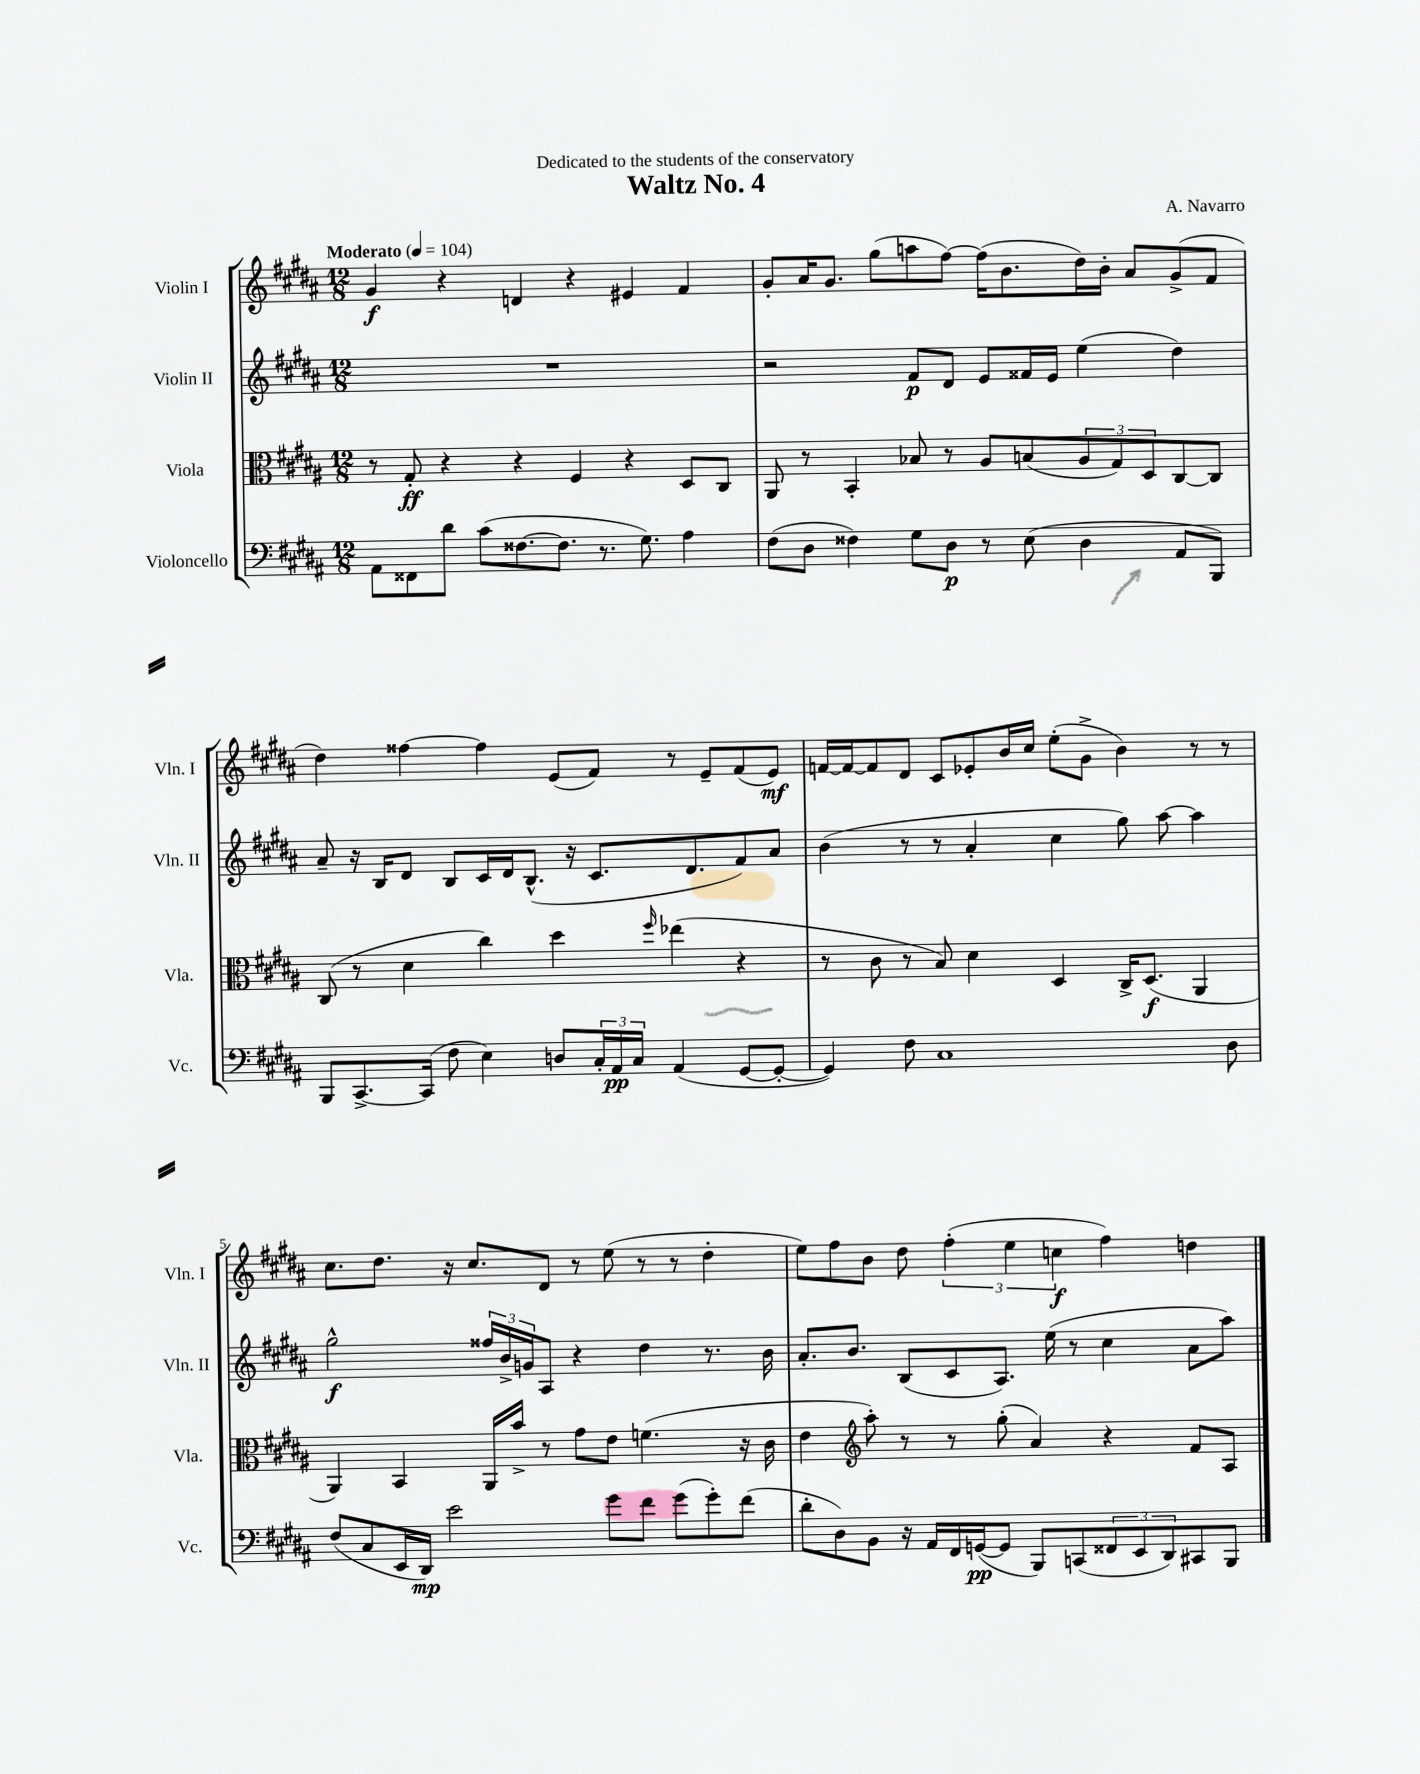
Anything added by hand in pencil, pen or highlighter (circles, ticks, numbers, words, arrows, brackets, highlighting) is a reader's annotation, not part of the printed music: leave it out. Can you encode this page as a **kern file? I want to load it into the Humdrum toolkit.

**kern	**kern	**kern	**kern
*staff4	*staff3	*staff2	*staff1
*clefF4	*clefC3	*clefG2	*clefG2
*k[f#c#g#d#a#]	*k[f#c#g#d#a#]	*k[f#c#g#d#a#]	*k[f#c#g#d#a#]
*M12/8	*M12/8	*M12/8	*M12/8
*MM104	*MM104	*MM104	*MM104
8AA#	8r	1.r	4g#
8FF##	8G#'	.	.
8d#	4r	.	4r
(8c#	.	.	.
[8.F##	4r	.	4d
8.F##]	.	.	.
.	4F#	.	4r
8.r	.	.	.
.	4r	.	4e#
8.G#)	.	.	.
4A#	8D#	.	4f#
.	8C#	.	.
=	=	=	=
(8F#	8AA#	2r	8g#'
8D#	8r	.	16a#
.	.	.	8.g#
4F##)	4BB'	.	.
.	.	.	(8gg#
8G#	8B-	8f#	8aa
8D#	8r	8d#	[8ff#)
8r	8A#	8e	(16ff#]
.	.	.	8.b
(8E	(8B	16f##	.
.	.	16e	.
4D#	12A#	(4ee	16dd#)
.	.	.	16b'
.	12G#)	.	.
.	.	.	8a#
.	12D#	.	.
8AA#	[8C#	4dd#)	(8g#^
8BBB)	8C#]	.	8f#
=	=	=	=
8BBB	(8C#	8a#~	4dd#)
[8.CC#^	8r	16r	.
.	.	16B	.
.	4d#	8d#	[4ff##
(16CC#]	.	.	.
8F#	.	8B	.
4E)	4cc#)	16c#	4ff##]
.	.	16d#	.
.	.	(8.B^^	.
8D	4dd#	.	(8e
.	.	16r	.
24C#'	.	8.c#	8f#)
24AA#	.	.	.
24C#	.	.	.
.	16qqff#	.	.
(4AA#	(4ee-	.	8r
.	.	8.d#	.
.	.	.	8e~
[8GG#	4r	8f#)	(8f#
8GG#'_	.	8a#	8e)
=	=	=	=
4GG#])	8r	(4b	[16f
.	.	.	16f_
.	8c#	.	8f]
8F#	8r	8r	8d#
1C#	8B)	8r	8c#
.	4d#	4a#'	8e-'
.	.	.	16b
.	.	.	16cc#
.	4D#	4cc#	(8ee'
.	.	.	8g#^
.	16C#^	8gg#)	4b)
.	(8.D#	.	.
.	.	[8aa#	.
.	4AA#	4aa#]	8r
8D#	.	.	8r
=	=	=	=
(8F#	4AA#)	2gg#^^	8.cc#
8C#	.	.	.
.	.	.	8.dd#
16EE	4BB	.	.
16DD#)	.	.	.
2e	.	.	16r
.	.	.	8.cc#
.	16AA#	24ff##	.
.	.	24b^	.
.	16b^	.	.
.	.	24g	.
.	8r	8A#	8d#
.	8g#	4r	8r
8g#	8e	.	(8ee
8f#	(4.f	4dd#	8r
(8g#	.	.	8r
8g#')	.	8.r	4dd#'
(8f#	16r	.	.
.	16c#	16b	.
=	=	=	=
8d#'	4e	8.a#'	8ee)
8D#)	.	.	8ff#
.	.	8.b	.
*	*clefG2	*	*
8BB	8aa#')	.	8b
16r	8r	(8B	8dd#
16AA#	.	.	.
16FF#	8r	8c#	(6ff#'
([16GG	.	.	.
8GG]	(8gg#'	8.A#)	.
.	.	.	6ee
8BBB)	4a#)	.	.
.	.	(16ee	.
.	.	.	6cc
(8CC	.	8r	.
12FF##	4r	4cc#	4ff#)
12EE	.	.	.
12DD#)	.	.	.
8CC#	8f#	8a#	4dd
8BBB	8A#	8aa#)	.
==	==	==	==
*-	*-	*-	*-
